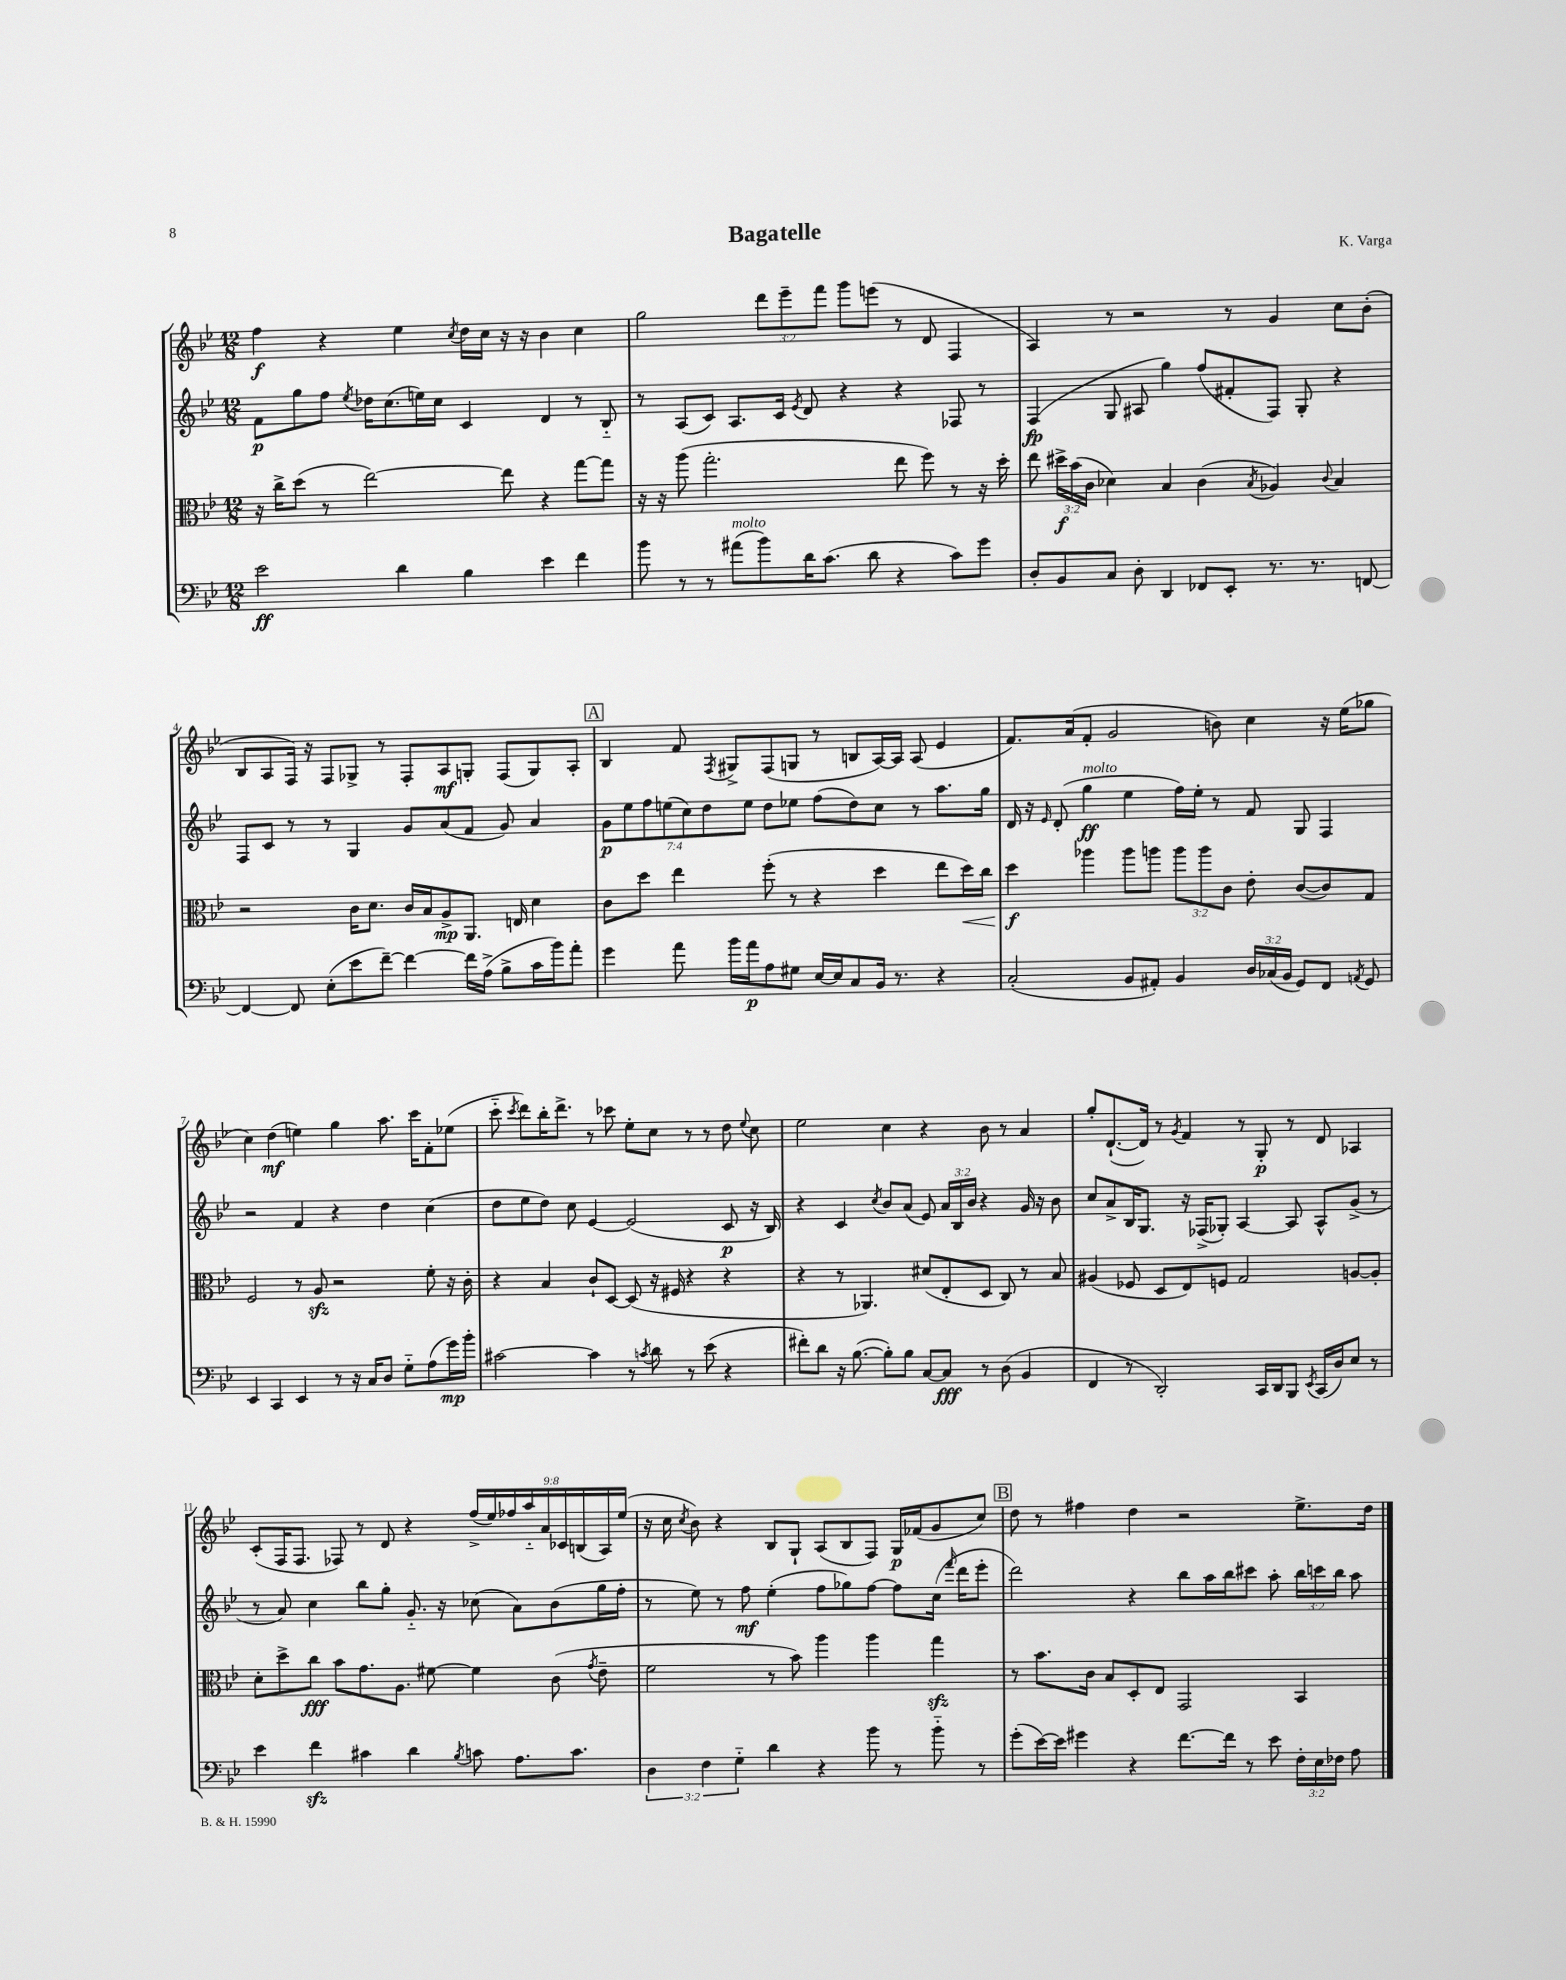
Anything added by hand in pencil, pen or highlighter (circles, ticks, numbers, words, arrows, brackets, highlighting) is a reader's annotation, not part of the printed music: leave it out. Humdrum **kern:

**kern	**kern	**kern	**kern
*staff4	*staff3	*staff2	*staff1
*clefF4	*clefC3	*clefG2	*clefG2
*k[b-e-]	*k[b-e-]	*k[b-e-]	*k[b-e-]
*M12/8	*M12/8	*M12/8	*M12/8
2e-	16r	8f	4ff
.	16cc^	.	.
.	(8dd	8gg	.
.	8r	8ff	4r
.	.	8qee-	.
.	[2ee-)	16dd-	.
.	.	(8.cc	.
4d	.	.	4ee-
.	.	16ee)	.
.	.	16cc	.
.	.	.	8qcc
4B-	.	4c	16dd
.	.	.	16cc
.	8ee-]	.	16r
.	.	.	16r
4e-	4r	4d	4b-
4f	[8gg	8r	4cc
.	8gg]	8B-'~	.
=	=	=	=
8b-	16r	8r	2gg
.	16r	.	.
8r	(8aa	(8A	.
8r	2.gg'	8c)	.
(8a#	.	8.A	.
8b-)	.	.	12ddd
.	.	16c	.
.	.	.	12eee-~
.	.	8qe-	.
16d	.	8d	.
.	.	.	12fff
(8.c	.	.	.
.	.	4r	8ggg
8d	.	.	(8eee
4r	8ee-	4r	8r
.	8ff)	.	8d
8c)	8r	8F-	4F
8g	16r	8r	.
.	16dd'	.	.
=	=	=	=
8D'	8ee-	(4F	4A)
8BB-	24dd#^	.	.
.	(24b-	.	.
.	24c	.	.
8C	4d-)	8G	8r
8D'	.	8A#	2r
4DD	4B-	4gg)	.
8FF-	(4c	(8ff	.
8EE-'	.	8f#'	8r
.	8qB-	.	.
8.r	4A-)	8F)	4g
.	.	8G'	.
8.r	.	.	.
.	8qqc	.	.
.	4B-	4r	8cc
[8FF	.	.	(8b-'
=	=	=	=
4FF_	2r	8F	8B-
.	.	8c	8A
8FF]	.	8r	16F)
.	.	.	16r
(8E-'	.	8r	8F
8e-	16c	4G	8G-^
.	8.d	.	.
[8f~)	.	.	8r
4f_	16c	8g	8F'
.	16B-	.	.
.	8A^	(8a	8A
16f]	8.AA	8f	8G'
(16A^	.	.	.
8B-^	.	8g)	(8F
.	16E	.	.
16c	4d	4a	8G)
16b-)	.	.	.
8a'	.	.	8A'
=	=	=	=
4g	8c	14g	4B-
.	.	14ee-	.
.	8dd	.	.
.	.	14ff	.
.	.	(14ee	.
8a	4ee-	.	8f
.	.	14cc)	.
.	.	14dd	.
.	.	.	8qF
16b-	.	.	8G#^
.	.	14ee	.
16a	.	.	.
8A	(8ff'	8dd	(8F
8G#	8r	8ee-	8G
[16E-	4r	(8ff	8r
16E-]	.	.	.
8C	.	8dd)	8B
16BB-	4dd	8cc	[16A)
8.r	.	.	16A]
.	.	8r	(8A
4r	8ee-	8.aa	4e-
.	16dd)	.	.
.	16cc	16gg	.
=	=	=	=
(2C'	4dd	16d	8.f)
.	.	16r	.
.	.	16qqe-	.
.	.	(8d'	.
.	.	.	(16a
.	4aa-	4gg	8f'
.	.	.	2g
8BB-	8aa-	4ee-	.
8AA#')	8aa	.	.
4BB-	12aa	16ff)	.
.	.	16ee-'	.
.	12aa	.	.
.	.	8r	8b)
.	12c	.	.
24D	8e-'	8f	4cc
(24C-	.	.	.
24BB-	.	.	.
8GG)	([8c	8G	.
8FF	8c])	4F	16r
.	.	.	(16ee-
8qAA	.	.	.
8GG	8G	.	8gg-
=	=	=	=
4EE-	2F	2r	4cc)
4CC	.	.	(4dd
4EE-	8r	4f	4ee)
.	8A	.	.
8r	2r	4r	4gg
16r	.	.	.
16C	.	.	.
8D	.	4dd	8.aa
8G'~	.	.	.
.	.	.	16ccc
(8A	8f'	(4cc	8f'
16g)	16r	.	(8ee-
16b-'	16c'	.	.
=	=	=	=
[2c#	4r	8dd	8ccc'~
.	.	.	8qccc
.	.	8ee-	8ddd)
.	4B-	8dd)	16bb-'
.	.	.	8.ddd^
.	.	8cc	.
4c#]	8c`	[4e-	8r
.	[8D	.	8ccc-
8r	(8D]	(2e-]	8ee-'
8qc	.	.	.
8d	16r	.	8cc
.	16F#	.	.
8r	4r	.	8r
(8e-	.	.	8r
4r	4r	8c	8dd
.	.	.	8qqee-
.	.	16r	8cc
.	.	16B-)	.
=	=	=	=
8f#')	4r	4r	2ee-
8d	.	.	.
16r	8r	4c	.
([8.B-	.	.	.
.	4.AA-)	.	.
.	.	8qcc	.
8B-'])	.	8b-	4cc
8B-	.	(8a	.
[8C	(8d#	8e-)	4r
8C]	8E-'	24a	.
.	.	24B-	.
.	.	24b-	.
8r	8D	4r	8b-
(8D	8C)	.	8r
4BB-	8r	16g	4a
.	.	16r	.
.	8B-	8b-	.
=	=	=	=
4FF	(4A#	8cc	8gg'
.	.	8a^	([8.d`
8r	8F-	16B-	.
.	.	8.G	16d])
2DD')	8D	.	8r
.	.	.	8qg
.	8E-)	16r	4f
.	.	(16F-^	.
.	8F	8G-')	.
.	2G	[4A	8r
16CC	.	.	8G'
16DD	.	.	.
8BBB-	.	8A]	8r
8qEE-	.	.	.
(16CC	.	8A^^	8d
16D)	.	.	.
8E-	[8A	(8g^	4A-
8r	8A']	8r	.
=	=	=	=
4e-	8d'	8r	(8c'
.	8dd^	8a)	16F
.	.	.	8.F
4f	8cc	4cc	.
.	8b-	.	8F-)
4c#	8.g	8bb-	8r
.	.	8gg'	8d
.	8.A	.	.
4d	.	8.g'~	4r
.	[8f#	.	.
.	.	16r	.
8qB-	.	.	.
8c	4f#]	(8cc-	(18ff^
.	.	.	18ee-)
.	.	.	18ff-
8.A	.	8a)	.
.	.	.	18aa'~
.	.	.	18a
.	(8c	(8b-	.
.	.	.	18c-
8.c	.	.	.
.	.	.	(18B
.	8qg	.	.
.	8e-~	16gg	.
.	.	.	18A)
.	.	16ff'	.
.	.	.	(18ee-
=	=	=	=
6D	2f	8r	16r
.	.	.	16cc
.	.	.	8qcc
.	.	8ee-)	8b-)
6F	.	.	.
.	.	8r	4r
6G'~	.	.	.
.	.	8ff	.
4d	8r	(4ee-'	8B-
.	8b-)	.	8G`
4r	4aa	8ff	(8A
.	.	8gg-)	8B-
8b-	4aa	[8ff	8F)
8r	.	8ff]	16G
.	.	.	(16f-
8b-'~	4gg	(16cc	8g
.	.	16qqfff	.
.	.	16ddd	.
8r	.	8eee-'	8cc)
=	=	=	=
(8g'	8r	2ddd)	8dd
[16e-)	8.b-	.	8r
16e-]	.	.	.
4g#	.	.	4ff#
.	16c	.	.
.	8B-	.	.
4r	8D'	4r	4dd
.	8E-	.	.
[8.f	2GG	8bb-	2r
.	.	16aa	.
16f]	.	16bb-	.
8r	.	8ccc#	.
8e-	.	8aa'	.
24F'	4BB-	24bb-	8.ee-^
24E-	.	24ccc	.
24F-	.	24bb-	.
8A	.	8aa	.
.	.	.	16dd
==	==	==	==
*-	*-	*-	*-
